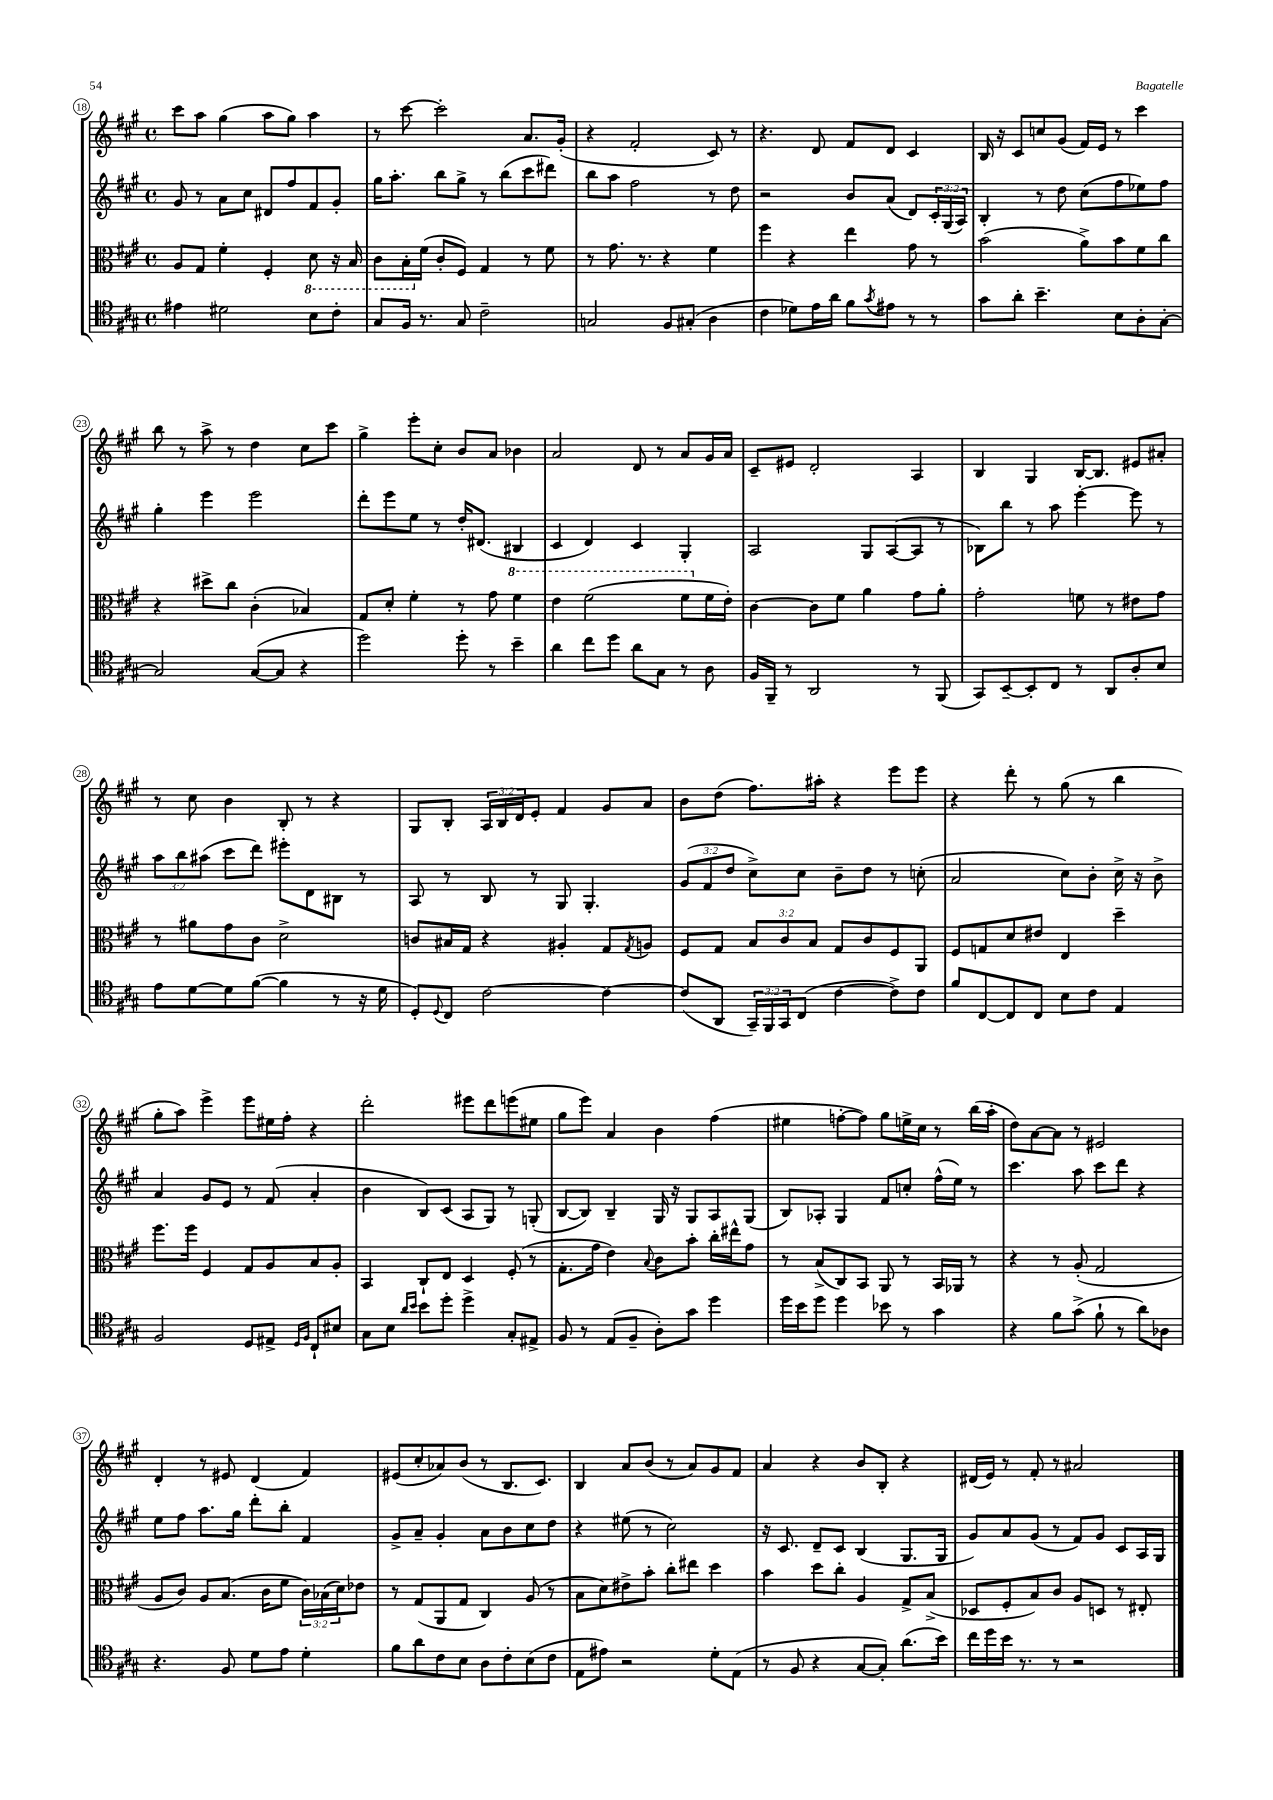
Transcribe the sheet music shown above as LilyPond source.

<<
\new StaffGroup <<
\new Staff = "s0" {
    \clef treble \key a \major \defaultTimeSignature \time 4/4 \override Staff.TupletNumber.text = #tuplet-number::calc-fraction-text
    cis'''8 a''8 gis''4( a''8 gis''8) a''4 |
    r8 cis'''8~ cis'''2-. a'8. gis'16-.( |
    r4 fis'2-. cis'8) r8 |
    r4. d'8 fis'8 d'8 cis'4 |
    b16 r16 cis'8 c''8 gis'8( fis'16) e'16 r8 cis'''4 |
    b''8 r8 a''8-> r8 d''4 cis''8 cis'''8 |
    gis''4-> e'''8-. cis''8-. b'8 a'8 bes'4 |
    a'2 d'8 r8 a'8 gis'16 a'16 |
    cis'8-- eis'8 d'2-. a4 |
    b4 gis4 b16~ b8. eis'8 ais'8-. |
    r8 cis''8 b'4 b8-. r8 r4 |
    gis8 b8-. \tuplet 3/2 { a16 b16 d'16 } e'8-. fis'4 gis'8 a'8 |
    b'8 d''8( fis''8.) ais''16-. r4 e'''8 e'''8 |
    r4 d'''8-. r8 gis''8( r8 b''4 |
    gis''8-. a''8) e'''4-> e'''8 eis''16 fis''16-. r4 |
    d'''2-. eis'''8 d'''8 e'''8( eis''8 |
    gis''8 e'''8) a'4 b'4 fis''4( |
    eis''4 f''8~-. f''8) gis''8 e''16-> cis''16 r8 b''16( a''16-. |
    d''8) a'8~ a'8 r8 eis'2 |
    d'4-. r8 eis'8 d'4( fis'4) |
    eis'8( cis''8-. aes'8) b'8( r8 b8. cis'8.) |
    b4 a'8 b'8( r8 a'8) gis'8 fis'8 |
    a'4 r4 b'8 b8-. r4 |
    dis'16( e'16) r8 fis'8-. r8 ais'2 \bar "|." |
}
\new Staff = "s1" {
    \clef treble \key a \major \defaultTimeSignature \time 4/4 \override Staff.TupletNumber.text = #tuplet-number::calc-fraction-text
    gis'8 r8 a'8 cis''8 dis'8 fis''8 fis'8 gis'8-. |
    gis''16 a''8.-. b''8 gis''8-> r8 b''8( cis'''8 dis'''8) |
    b''8 a''8 fis''2 r8 d''8 |
    r2 b'8 a'8( d'8) \tuplet 3/2 { cis'16-. gis16( a16) } |
    b4-. r8 d''8 cis''8( fis''8 ees''8) fis''8 |
    gis''4-. e'''4 e'''2 |
    d'''8-. e'''8 e''8 r8 d''16-. dis'8.( bis4 |
    cis'4 d'4) cis'4 gis4-. |
    a2 gis8 a8~( a8 r8 |
    bes8) b''8 r8 a''8 e'''4~-. e'''8 r8 |
    \tuplet 3/2 { a''8 b''8 ais''8( } cis'''8 d'''8) eis'''8-. d'8 bis8 r8 |
    a8 r8 b8 r8 gis8 gis4.-. |
    \tuplet 3/2 { gis'8( fis'8 d''8 } cis''8->) cis''8 b'8-- d''8 r8 c''8-.( |
    a'2 cis''8) b'8-. cis''16-> r16 b'8-> |
    a'4 gis'8 e'8 r8 fis'8( a'4-. |
    b'4 b8) cis'8( a8 gis8) r8 g8-.( |
    b8~ b8) b4-- gis16 r16 gis8 a8 gis8( |
    b8) aes8-. gis4 fis'8 c''8-. fis''16-^( e''16) r8 |
    cis'''4. a''8 cis'''8 d'''8 r4 |
    e''8 fis''8 a''8. gis''16 d'''8-. b''8-. fis'4 |
    gis'8-> a'8-- gis'4-. a'8 b'8 cis''8 d''8 |
    r4 eis''8( r8 cis''2) |
    r16 cis'8. d'8-- cis'8 b4( gis8. gis16 |
    gis'8) a'8 gis'8( r8 fis'8) gis'8 cis'8 a16 gis16 \bar "|." |
}
\new Staff = "s2" {
    \clef alto \key a \major \defaultTimeSignature \time 4/4 \override Staff.TupletNumber.text = #tuplet-number::calc-fraction-text
    a8 gis8 fis'4-. fis4-. \ottava #-1 d8 r16 b,16 |
    cis8 b,16-. \ottava #0 fis'16( cis'8-. fis8) gis4 r8 fis'8 |
    r8 gis'8. r8. r4 fis'4 |
    fis''4 r4 e''4 gis'8 r8 |
    b'2( a'8->) b'8 fis'8 cis''8 |
    r4 dis''8-> cis''8 cis'4-.( bes4) |
    gis8 d'8-. fis'4-. r8 gis'8 \ottava #1 fis''4 |
    e''4 fis''2( fis''8 \ottava #0 fis'16 e'16-.) |
    cis'4~ cis'8 fis'8 a'4 gis'8 a'8-. |
    gis'2-. f'8 r8 eis'8 gis'8 |
    r8 ais'8 gis'8 cis'8 d'2-> |
    c'8 bis16 gis16 r4 ais4-. gis8 \acciaccatura { gis8 } a8 |
    fis8 gis8 \tuplet 3/2 { b8 cis'8 b8 } gis8 cis'8 fis8 a,8 |
    fis8 g8 d'8 eis'8 e4 d''4-- |
    fis''8. fis''16 fis4 gis8 a8 b8 a8-. |
    b,4 cis8-! e8 d4 fis8-.( r8 |
    gis8.-. gis'16 e'4) \appoggiatura { b8 } cis'8 b'8-. cis''16-. eis''16-^ gis'8 |
    r8 b8->( cis8) b,8 a,8 r8 b,16 aes,16 r8 |
    r4 r8 a8-.( gis2 |
    a8 cis'8) a8 b8.( cis'16 fis'8 \tuplet 3/2 { cis'16) bes16( d'16) } ees'8 |
    r8 gis8( a,8 gis8 cis4) a8( r8 |
    b8 d'8) eis'8-> b'8-. cis''8-. eis''8 d''4 |
    b'4 d''8 cis''8-. a4 gis8-> b8->( |
    des8 fis8-. b8) cis'8 a8 d8 r8 eis8-. \bar "|." |
}
\new Staff = "s3" {
    \clef tenor \key a \major \defaultTimeSignature \time 4/4 \override Staff.TupletNumber.text = #tuplet-number::calc-fraction-text
    eis'4 dis'2 b8 cis'8-. |
    gis8 fis16 r8. gis8 cis'2-- |
    g2 fis8 gis8-.( a4 |
    cis'4 des'8) e'16 a'16 fis'8 \acciaccatura { gis'8 } eis'8 r8 r8 |
    gis'8 a'8-. b'4.-- b8 a8-. gis8~-. |
    gis2 gis8~( gis8 r4 |
    d''2) d''8-. r8 b'4-- |
    a'4 cis''8 d''8 a'8 gis8 r8 a8 |
    fis16 fis,16-- r8 a,2 r8 fis,8( |
    gis,8) b,8~-- b,8-. cis8 r8 a,8 a8-. b8 |
    e'8 d'8~ d'8 fis'8~( fis'4 r8 r16 d'16 |
    d8-.) \appoggiatura { d8 } cis8 cis'2~ cis'4~ |
    cis'8( a,8 \tuplet 3/2 { gis,16--) fis,16 gis,16 } cis8( cis'4~ cis'8->) cis'8 |
    fis'8 cis8~ cis8 cis8 b8 cis'8 e4 |
    fis2 d8 eis8-> \grace { d16 fis16 } cis8-! bis8 |
    gis8 b8 \grace { a'16 b'16 } b'8 d''8-. d''4-> gis8-. eis8-> |
    fis8 r8 e8( fis8-- a8-.) gis'8 d''4 |
    d''16 b'16 d''8 d''4 bes'8 r8 gis'4 |
    r4 fis'8 gis'8->( fis'8-! r8 a'8) aes8 |
    r4. fis8 d'8 e'8 d'4-. |
    fis'8 a'8 cis'8 b8 a8 cis'8-. b8( cis'8 |
    e8 eis'8) r2 d'8-. e8( |
    r8 fis8 r4 gis8~ gis8-.) a'8.( b'16) |
    cis''16 d''16 b'16 r8. r8 r2 \bar "|." |
}
>>
>>
\layout { \context { \Score currentBarNumber = #18 \override BarNumber.stencil = #(make-stencil-circler 0.1 0.3 ly:text-interface::print) } }
